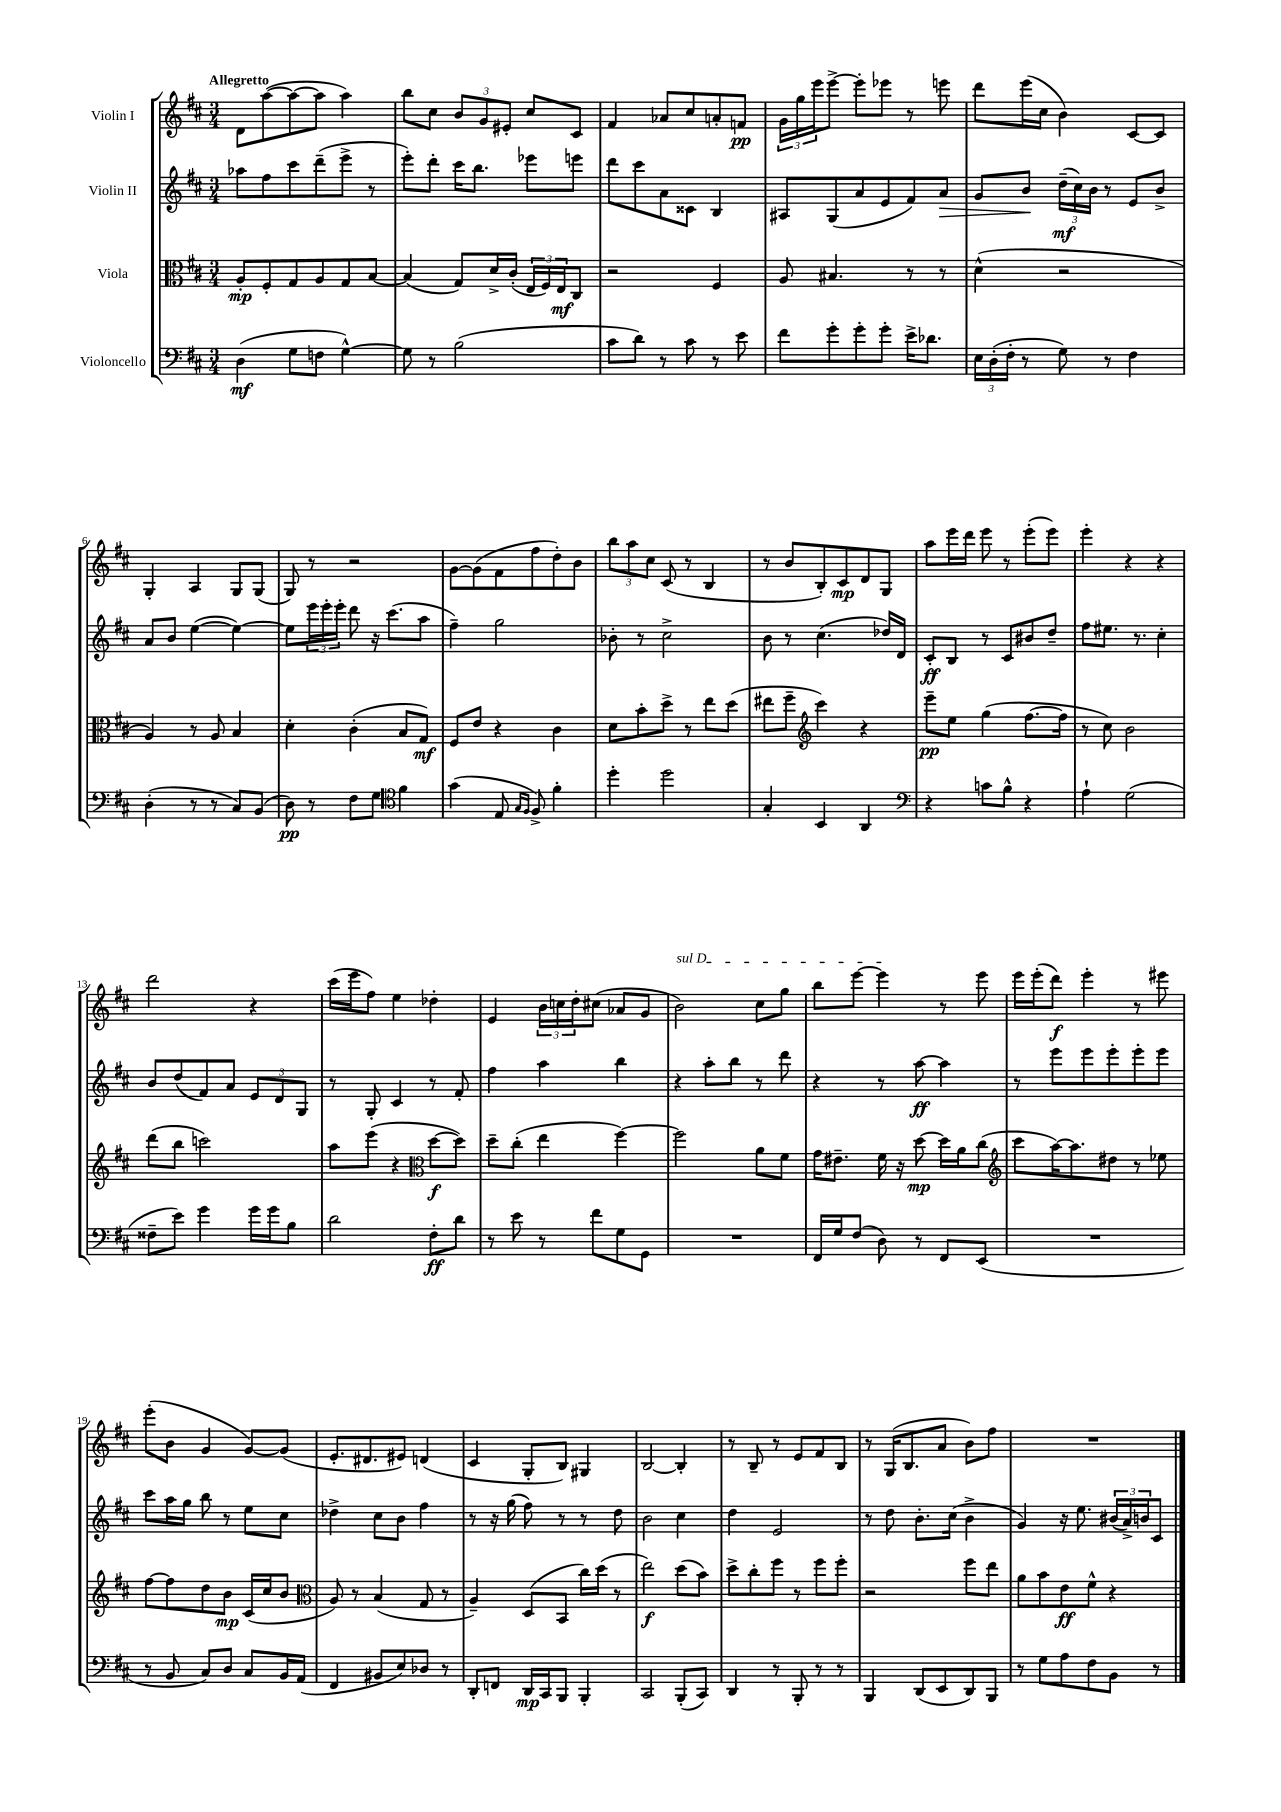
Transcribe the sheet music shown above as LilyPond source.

<<
\new StaffGroup <<
\new Staff = "s0" \with { instrumentName = "Violin I" } {
    \clef treble \key d \major \numericTimeSignature \time 3/4 \tempo "Allegretto"
    d'8 a''8~( a''8~ a''8 a''4) |
    b''8 cis''8 \tuplet 3/2 { b'8 g'8 eis'8-. } cis''8 cis'8 |
    fis'4 aes'8 cis''8 a'8-. f'8\pp |
    \tuplet 3/2 { g'16 g''16 e'''16 } e'''8~-> e'''8-. ees'''8 r8 e'''8 |
    d'''8 e'''16( cis''16 b'4) cis'8~ cis'8 |
    g4-. a4 g8 g8( |
    g8) r8 r2 |
    g'8~ g'8( fis'8 fis''8 d''8-.) b'8 |
    \tuplet 3/2 { b''8 a''8 cis''8 } cis'8( r8 b4 |
    r8 b'8 b8-.) cis'8\mp d'8 g8 |
    a''8 e'''16 d'''16 e'''8 r8 e'''8-.( e'''8) |
    e'''4-. r4 r4 |
    d'''2 r4 |
    cis'''16( e'''16 fis''8) e''4 des''4-. |
    e'4 \tuplet 3/2 { b'16 c''16 d''16-. } cis''8( aes'8 g'8 |
    \once \override TextSpanner.bound-details.left.text = \markup { \italic "sul D" } b'2\startTextSpan) cis''8 g''8 |
    b''8 e'''8~ e'''4\stopTextSpan r8 e'''8 |
    e'''16 e'''16-.( d'''8\f) e'''4-. r8 eis'''8 |
    e'''8-.( b'8 g'4 g'8~) g'8( |
    e'8.-. dis'8. eis'8) d'4( |
    cis'4 g8-. b8) gis4 |
    b2~ b4-. |
    r8 b8-- r8 e'8 fis'8 b8 |
    r8 g16( b8. a'8 b'8) fis''8 |
    R2. \bar "|." |
}
\new Staff = "s1" \with { instrumentName = "Violin II" } {
    \clef treble \key d \major \numericTimeSignature \time 3/4
    aes''8 fis''8 cis'''8 d'''8--( e'''8-> r8 |
    e'''8-.) d'''8-. cis'''16 b''8. ees'''8 e'''8 |
    d'''8 cis'''8 a'8 cisis'8 b4 |
    ais8 g8( a'8 e'8 fis'8) a'8\> |
    g'8 b'8\! \tuplet 3/2 { d''16--\mf( cis''16) b'16 } r8 e'8 b'8-> |
    a'8 b'8 e''4~( e''4~) |
    e''8 \tuplet 3/2 { e'''16 e'''16-. e'''16-. } d'''8 r16 cis'''8.( a''8 |
    fis''4--) g''2 |
    bes'8-. r8 cis''2-> |
    b'8 r8 cis''4.( des''16) d'16 |
    cis'8-.\ff b8 r8 cis'8 bis'8 d''8-- |
    fis''8 eis''8. r8. cis''4-. |
    b'8 d''8( fis'8) a'8 \tuplet 3/2 { e'8 d'8 g8 } |
    r8 g8-. cis'4 r8 fis'8-. |
    fis''4 a''4 b''4 |
    r4 a''8-. b''8 r8 d'''8 |
    r4 r8 a''8~\ff a''4 |
    r8 e'''8 e'''8 e'''8-. e'''8-. e'''8 |
    cis'''8 a''16 g''16 b''8 r8 e''8 cis''8 |
    des''4-> cis''8 b'8 fis''4 |
    r8 r16 g''16( fis''8) r8 r8 d''8 |
    b'2 cis''4 |
    d''4 e'2 |
    r8 d''8 b'8.-. cis''16( b'4-> |
    g'4) r16 e''8. \tuplet 3/2 { bis'16( a'16->) b'16 } cis'8 \bar "|." |
}
\new Staff = "s2" \with { instrumentName = "Viola" } {
    \clef alto \key d \major \numericTimeSignature \time 3/4
    a8-.\mp fis8-. g8 a8 g8 b8~ |
    b4( g8) d'16-> cis'16-.( \tuplet 3/2 { e16 fis16) e16\mf } cis8 |
    r2 fis4 |
    a8 bis4. r8 r8 |
    d'4-^( r2 |
    a4) r8 a8 b4 |
    d'4-. cis'4-.( b8 g8\mf) |
    fis8 e'8 r4 cis'4 |
    d'8 b'8-. d''8-> r8 e''8 d''8( |
    eis''8 fis''8-- \clef treble cis'''4) r4 |
    e'''8--\pp e''8 g''4( fis''8.~ fis''16 |
    r8 cis''8) b'2 |
    d'''8( b''8 c'''2) |
    a''8 e'''8( r4 \clef alto d''8~\f d''8) |
    d''8-- cis''8-.( e''4 fis''4~) |
    fis''2 a'8 fis'8 |
    g'16 eis'8.-- fis'16 r16 d''8~\mp d''16 a'16 cis''8( |
    \clef treble cis'''8 a''16~) a''8. dis''8 r8 ees''8 |
    fis''8~ fis''8 d''8 b'8\mp cis'16( cis''16 b'8 |
    \clef alto a8) r8 b4( g8 r8 |
    a4--) d8( b,8 cis''16) d''16( r8 |
    e''2\f) d''8( b'8) |
    d''8-> cis''8-. fis''8 r8 fis''8 fis''8-. |
    r2 fis''8 e''8 |
    a'8 b'8 e'8\ff fis'8-^ r4 \bar "|." |
}
\new Staff = "s3" \with { instrumentName = "Violoncello" } {
    \clef bass \key d \major \numericTimeSignature \time 3/4
    d4\mf( g8 f8 g4~-^) |
    g8 r8 b2( |
    cis'8 d'8) r8 cis'8 r8 e'8 |
    fis'8 g'8-. g'8-. g'8-. e'16-> des'8. |
    \tuplet 3/2 { e16 d16-.( fis16-. } r8 g8) r8 fis4 |
    d4-.( r8 r8 cis8) b,8( |
    d8\pp) r8 fis8 g8 \clef tenor fis'4 |
    g'4( e8 \grace { g16 fis16 } fis8->) fis'4-. |
    d''4-. d''2 |
    g4-. b,4 a,4 |
    \clef bass r4 c'8 b8-^ r4 |
    a4-! g2( |
    fisis8-- e'8) g'4 g'16 g'16 b8 |
    d'2 fis8-.\ff d'8 |
    r8 e'8 r8 fis'8 g8 g,8 |
    R2. |
    fis,16 g16 fis8( d8) r8 fis,8 e,8( |
    R2. |
    r8 b,8 cis8) d8 cis8 b,16 a,16( |
    fis,4 bis,8 e8) des8 r8 |
    d,8-. f,8 d,16\mp cis,16 b,,8 b,,4-. |
    cis,2 b,,8-.( cis,8) |
    d,4 r8 b,,8-. r8 r8 |
    b,,4 d,8( e,8 d,8) b,,8 |
    r8 g8 a8 fis8 b,8 r8 \bar "|." |
}
>>
>>
